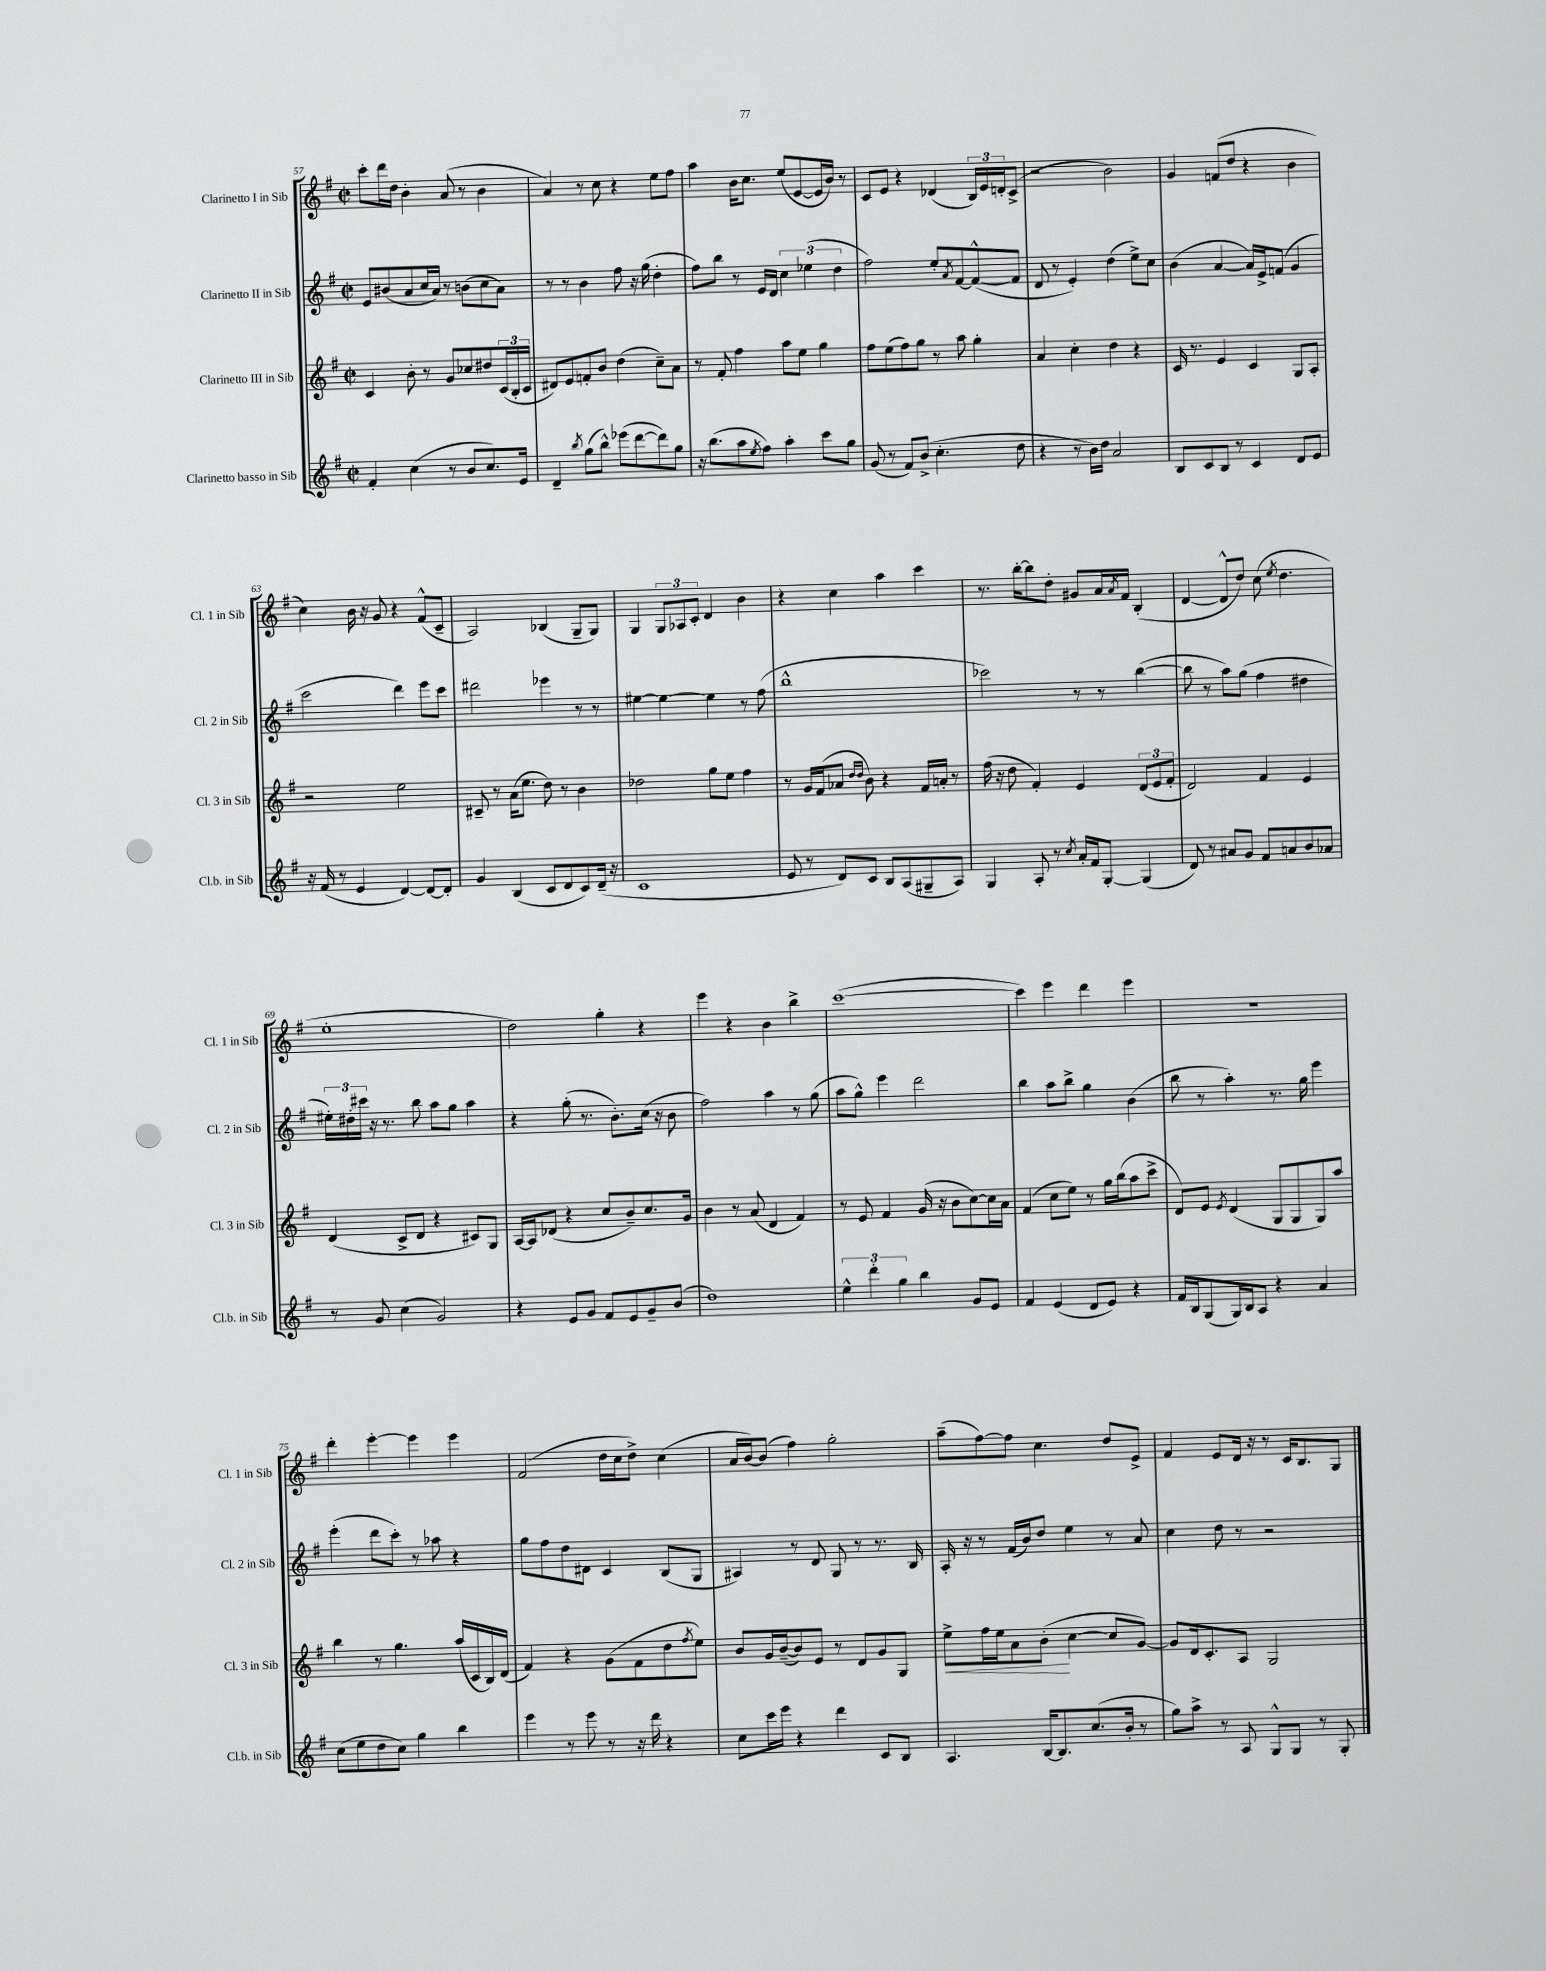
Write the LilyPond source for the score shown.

<<
\new StaffGroup <<
\new Staff = "s0" \with { instrumentName = "Clarinetto I in Sib" shortInstrumentName = "Cl. 1 in Sib" } {
    \clef treble \key g \major \defaultTimeSignature \time 2/2
    c'''8-. d'''16 d''16 b'4-. a'8( r8 b'4 |
    a'4) r8 c''8 r4 e''8 fis''8 |
    a''4 b'16 c''8. e''8( e'8~ e'16 b'16) r8 |
    c'8 e'8 r4 des'4( \tuplet 3/2 { b16) e'16 d'16-. } c'8->( |
    r2 b'2) |
    g'4 f'8( d''8 r4 b'4 |
    c''4) b'16 r16 g'8 r4 fis'8-^( c'8-- |
    a2) bes4( g8-- g8) |
    g4 \tuplet 3/2 { g8 aes8 c'8-. } d'4 b'4 |
    r4 c''4 a''4 c'''4 |
    r8. b''16~-. b''8 d''8-. gis'8 a'16 \acciaccatura { a'8 } fis'16 b4-.( |
    d'4~ d'8-^ d''8) c''8( \acciaccatura { e''8 } d''4. |
    e''1-. |
    d''2) g''4-. r4 |
    e'''4 r4 b'4 b''4-> |
    c'''1~( |
    c'''4) e'''4 d'''4 e'''4 |
    R1 |
    d'''4-. e'''4~-. e'''4 e'''4 |
    fis'2( d''16 c''16 d''8->) c''4( |
    a'16 b'16~) b'8( fis''4) g''2-. |
    a''8--( fis''8~) fis''8 c''4. d''8 e'8-> |
    fis'4 e'8 d'16 r16 r8 c'16 b8. g8 \bar "|." |
}
\new Staff = "s1" \with { instrumentName = "Clarinetto II in Sib" shortInstrumentName = "Cl. 2 in Sib" } {
    \clef treble \key g \major \defaultTimeSignature \time 2/2
    e'8 bis'8( a'8 c''16 a'16) r8 b'8( c''8 a'8) |
    r8 r8 b'4 fis''8 r16 g''16( d''4-. |
    fis''8) b''8 r8 e'16 d'16 \tuplet 3/2 { c''4 ees''4( d''4 } |
    fis''2) e''8-. \acciaccatura { a'8 } fis'8~ fis'8~-^( fis'8 |
    d'8 r8 e'4-.) d''4( e''8->) c''8 |
    b'4( a'4~ a'16) e'16-> f'8( g'4 |
    c'''2 d'''4) e'''8 c'''8 |
    dis'''2 ees'''4 r8 r8 |
    eis''4~ eis''4~ eis''4 r8 fis''8( |
    b''1-^ |
    ces'''2) r8 r8 b''4~( |
    b''8 r8 a''8) g''8( fis''4 dis''4 |
    \tuplet 3/2 { eis''16-.) dis''16-. cis'''16 } r16 r8. b''8 a''8 g''8 a''4 |
    r4 g''8-.( r8. b'8.-.) c''16( r16 b'8 |
    fis''2) a''4 r8 g''8( |
    a''8 g''8-^) e'''4 d'''2 |
    b''4 a''8 b''8-> g''4 b'4( |
    b''8 r8 a''4-.) r8. g''16 e'''4 |
    e'''4-.( d'''8 c'''8-.) r8 aes''8 r4 |
    g''8 fis''8 d''8 dis'8 c'4 b8( g8 |
    ais4) r8 d'8 g8 r8 r8. b16 |
    a16-. r16 r8 fis'16( b'16) d''8 e''4 r8 a'8 |
    c''4 d''8 r8 r2 \bar "|." |
}
\new Staff = "s2" \with { instrumentName = "Clarinetto III in Sib" shortInstrumentName = "Cl. 3 in Sib" } {
    \clef treble \key g \major \defaultTimeSignature \time 2/2
    c'4 b'8-. r8 g'8 ces''8 dis''8 \tuplet 3/2 { c'16( b16-. c'16 } |
    dis'8) e'8 f'8-. b'8 d''4( c''8--) a'8 |
    r8 fis'8-. fis''4 a''8 e''8 g''4 |
    fis''8 e''8( fis''8) g''8 r8 a''8 g''4-. |
    a'4 c''4-. d''4 r4 |
    c'16 r8. e'4 c'4 g8 a8-. |
    r2 e''2 |
    cis'8-- r8 a'16( e''8. d''8) r8 b'4 |
    des''2 g''8 e''8 fis''4 |
    r8 g'16 fis'16( aes'8 \grace { d''16 d''16 } b'8) r4 fis'16 a'16-. r8 |
    fis''16( r16 d''8 fis'4-.) e'4 \tuplet 3/2 { d'8( e'8 fis'8-. } |
    d'2) fis'4 e'4 |
    d'4( c'8-> d'8 r4 cis'8) g8 |
    a16~ a16 des'8( r4 c''8 b'8--) c''8. g'16 |
    b'4 r8 a'8( d'4 fis'4) |
    r8 e'8 fis'4 g'16( r16 b'8 c''8~) c''16 a'16 |
    fis'4( c''8 e''8) r8 g''16 b''16( a''8 c'''8-> |
    d'8) e'8 \acciaccatura { e'8 } d'4( g8 g8 g8) a''8 |
    b''4 r8 g''4. a''16( c'16 b16) d'16( |
    fis'4) r4 g'8( fis'8 d''8 \acciaccatura { fis''8 } e''8) |
    b'8 g'16 b'16~--( b'8) e'8 r8 d'8 g'8 g8 |
    e''8->\< fis''16 e''16 a'8 b'8-.\!( c''4~ c''8 g'8~) |
    g'8 d'16 c'8.-. a8 g2 \bar "|." |
}
\new Staff = "s3" \with { instrumentName = "Clarinetto basso in Sib" shortInstrumentName = "Cl.b. in Sib" } {
    \clef treble \key g \major \defaultTimeSignature \time 2/2
    fis'4-. c''4( r8 b'8 c''8.) e'16 |
    d'4-- \acciaccatura { b''8 } g''8( b''8-^) ees'''8( d'''8~ d'''8) g''8 |
    r16 b''8.( a''8 \acciaccatura { e''8 } fis''8) a''4-. c'''8 g''8 |
    g'8( r8 fis'8) b'8->( c''4.-. d''8 |
    r4 r8 b'16) d''16 a'2 |
    b8 c'8 b8 r8 c'4 d'8 e'8 |
    r16 fis'16( r8 e'4 d'4~) d'8~ d'8-. |
    g'4 b4( c'8 d'8 c'8) d'16--( r16 |
    c'1 |
    e'8 r8 d'8) c'8 b8 a8( gis8-- a8) |
    g4 a8-. r8 \acciaccatura { c''8 } a'16-. fis'16 g8~-. g4( |
    d'8) r8 ais'8 g'8 fis'8 a'8 b'8 aes'8 |
    r8 g'8 c''4( g'2) |
    r4 e'8 g'8 fis'8 e'8 g'8-- b'8( |
    d''1) |
    \tuplet 3/2 { e''4-^ d'''4-. g''4 } b''4 g'8 e'8 |
    fis'4 e'4( d'8 e'8) r4 |
    fis'16 b16 g8( g16) b16 a8 r4 a'4 |
    c''8( e''8 d''8 c''8) g''4 b''4 |
    e'''4 r8 e'''8 r8 r16 d'''16 r4 |
    c''8 c'''16 e'''16 r4 d'''4 c'8 b8 |
    a4. b16~ b8. c''8.( b'16-. r8 |
    g''8) a''8-> r8 a8 g8-^ g8 r8 g8-. \bar "|." |
}
>>
>>
\layout { \context { \Score currentBarNumber = #57 } }
